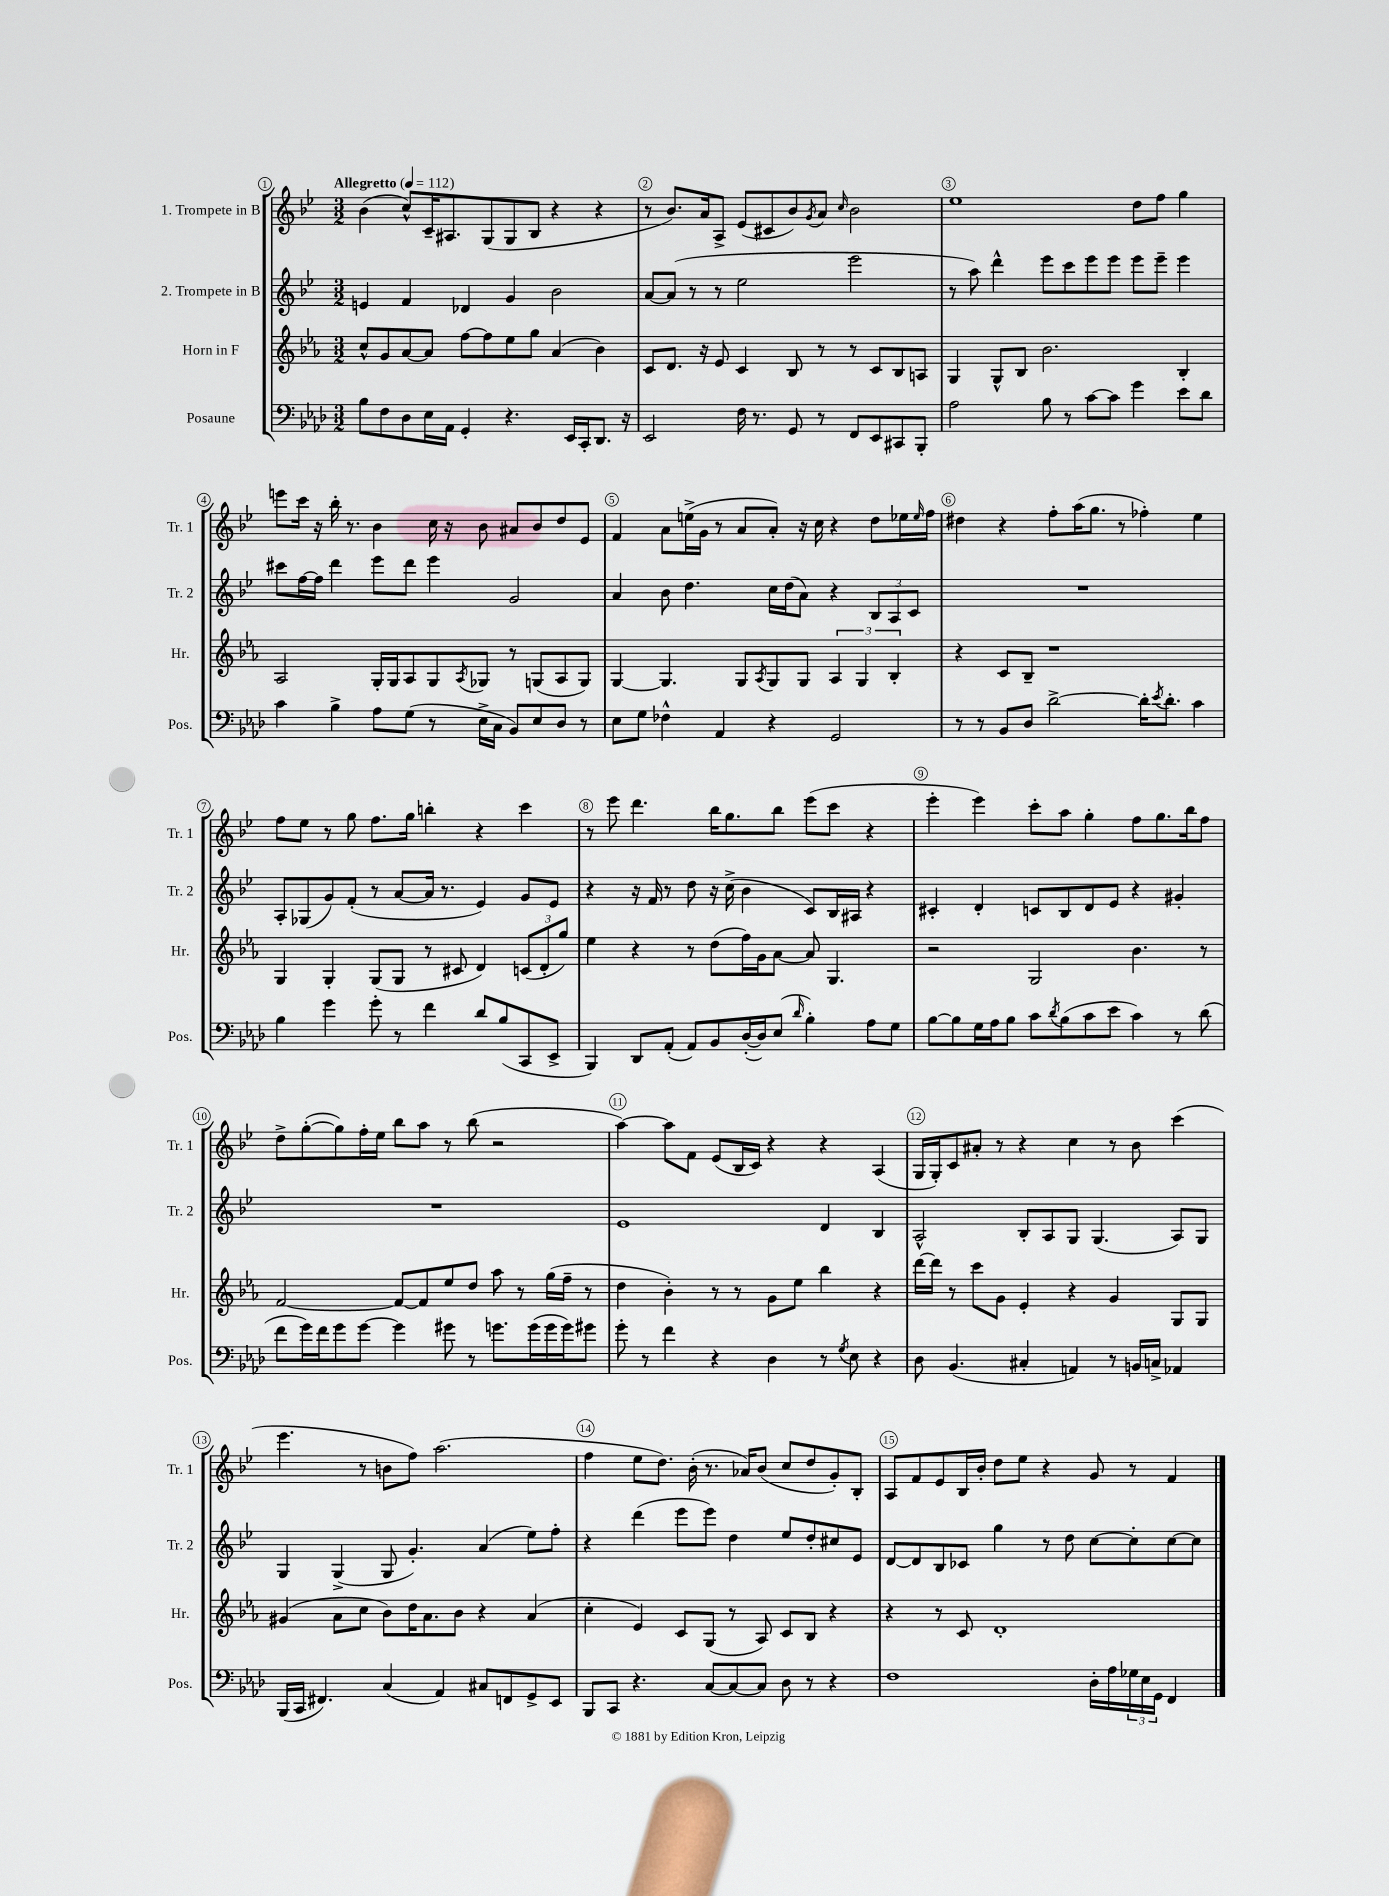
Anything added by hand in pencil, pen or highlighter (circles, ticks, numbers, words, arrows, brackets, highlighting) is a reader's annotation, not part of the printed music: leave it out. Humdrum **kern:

**kern	**kern	**kern	**kern
*part4	*part3	*part2	*part1
*staff4	*staff3	*staff2	*staff1
*I"Posaune	*I"Horn in F	*I"2. Trompete in B	*I"1. Trompete in B
*I'Pos.	*I'Hr.	*I'Tr. 2	*I'Tr. 1
*clefF4	*clefG2	*clefG2	*clefG2
*k[b-e-a-d-]	*k[b-e-a-]	*k[b-e-]	*k[b-e-]
*M3/2	*M3/2	*M3/2	*M3/2
*MM112	*MM112	*MM112	*MM112
=1	=1	=1	=1
!	!	!	!LO:TX:a:B:t=Allegretto
8B-\L	8cc^^/L	4en/	(4b-\
8F\	8g/	.	.
8D-\	[8a-/	4f/	8cc^^/L)
16E-\L	8a-/J]	.	16c~/K
16AA-\JJ	.	.	8.A#X/
4GG'/	[8ff\L	4d-X/	.
.	8ff\]	.	(8G/
4.r	8ee-\	4g/	8G/
.	8gg\J	.	8B-/J
.	(4a-/	2b-\	4r
16EE-/LL	.	.	.
16CC'/J	.	.	.
8.DD-/J	4b-\)	.	4r
16r	.	.	.
=2	=2	=2	=2
2EE-/	8c/L	[8a/L	8r
.	8.d/J	(8a/J]	8.b-/L)
.	.	8r	.
.	16r	.	16a/k
.	8e-/	8r	8A^/J
16F\	4c/	2ee-\	(8e-/L
8.r	.	.	.
.	.	.	8c#X/
8GG/	8B-/	.	8b-/)
.	.	.	8qg/
8r	8r	.	8a/J
.	.	.	16qqcc/
8FF/L	8r	2eee-\	2b-\
8EE-/	8c/L	.	.
8CC#X/	8B-/	.	.
8BBB-'/J	8An/J	.	.
=3	=3	=3	=3
2A-\	4G/	8r	1ee-
.	.	8aa\)	.
.	8G^^/L	4ddd^^\	.
.	8B-/J	.	.
8B-\	2.b-\	8eee-\L	.
8r	.	8ccc\	.
[8c\L	.	8eee-\	.
8c\J]	.	8eee-\J	.
4g\	.	8eee-\L	8dd\L
.	.	8eee-~\J	8ff\J
8e-\L	4B-'/	4eee-\	4gg\
8d-\J	.	.	.
!!LO:LB:g=z
=4	=4	=4	=4
4c\	2A-/	8ccc#X\L	8eeen\L
.	.	[16ff\L	16ccc\Jk
.	.	16ff\JJ]	16r
4B-^\	.	4ddd\	16bb-'\
.	.	.	8.r
8A-\L	16G'/LL	8eee-\L	4b-\
.	16G/J	.	.
(8G\J	8A-/	8ddd\J	.
8r	8G/	4eee-\	16cc\
.	.	.	16r
.	8qA-/	.	.
16E-^\LL	8G-X/J	.	8b-\
16C\JJ	.	.	.
8BB-/L)	8r	2g/	8a#X/L
8E-/	(8Gn/L	.	8b-/
8D-/J	8A-/	.	8dd/
8r	8G/J)	.	8e-/J
=5	=5	=5	=5
8E-\L	[4G/	4a/	4f/
8G\J	.	.	.
4F-X^^\	4.G/]	8b-\	8a\L
.	.	4.dd\	(16een^\L
.	.	.	16g\JJ
4AA-/	.	.	8r
.	8G/L	.	8a/L
.	8qA-/	.	.
4r	8G/	16cc\LL	8a'/J)
.	.	(16dd\J	.
.	8G/J	8a\J)	16r
.	.	.	16cc\
2GG/	6A-/	4r	4r
.	6G/	.	.
.	.	12B-/L	8dd\L
.	6B-'/	12A/	.
.	.	.	16ee-X\L
.	.	12c/J	.
.	.	.	16qqee-/
.	.	.	16ff\JJ
=6	=6	=6	=6
8r	4r	1.r	4dd#X\
8r	.	.	.
8BB-/L	8c/L	.	4r
8D-/J	8B-~/J	.	.
[2d-^\	1r	.	8ff'\L
.	.	.	(16aa\K
.	.	.	8.gg\J
.	.	.	8r
16d-'\KL]	.	.	4ff-X'\)
8qe-/	.	.	.
8.d-'\J	.	.	.
4c\	.	.	4ee-\
!!LO:LB:g=z
=7	=7	=7	=7
4B-\	4G/	8A'/L	8ff\L
.	.	(8G-X/	8ee-\J
4g\	4G'/	8g/)	8r
.	.	(8f'/J	8gg\
8g'\	(8G/L	8r	8.ff\L
8r	8G/J	[8a/L	.
.	.	.	16gg\Jk
4f\	8r	16a/Jk]	4bbn'\
.	.	8.r	.
.	8c#X/	.	.
8d-/L	4d/)	4e-/)	4r
(8B-/	.	.	.
8CC/	(12cn/L	8g/L	4ccc\
.	12d'/	.	.
8EE-^/J	.	8e-/J	.
.	12gg/J)	.	.
=8	=8	=8	=8
4BBB-/)	4ee-\	4r	8r
.	.	.	8eee-\
8DD-/L	4r	16r	4.ddd\
.	.	16f/	.
(8AA-'/J	.	8r	.
8AA-/L)	8r	8dd\	.
8BB-/	(8dd\L	16r	16bb-\KL
.	.	(16cc^\	8.gg\
([16D-'/L	16ff\L)	4b-\	.
16D-/J])	16g\J	.	.
(8E-/J	[8a-\J	.	8bb-\J
16qqd-/	.	.	.
4B-'\)	8a-/]	8c/L)	(8eee-\L
.	4.G/	16B-/L	8ccc\J
.	.	16A#X/JJ	.
8A-\L	.	4r	4r
8G\J	.	.	.
=9	=9	=9	=9
[8B-\L	2r	4c#X'/	4eee-'\
8B-\]	.	.	.
16G\L	.	4d'/	4eee-\)
16A-\J	.	.	.
8B-\J	.	.	.
8c\L	2G/	8cn/L	8ccc'\L
8qd-/	.	.	.
(8B-\	.	8B-/	8aa\J
8c\	.	8d/	4gg'\
8e-\J	.	8e-/J	.
4c\)	4.b-\	4r	8ff\L
.	.	.	8.gg\
8r	.	4g#X'/	.
.	.	.	16bb-\k
(8d-\	8r	.	8ff\J
!!LO:LB:g=z
=10	=10	=10	=10
8f\L	[2f/	1.r	8dd^\L
16g\L)	.	.	([8gg'\
16f\J	.	.	.
8g\	.	.	8gg\])
[8g\J	.	.	16ff'\L
.	.	.	16ee-\JJ
4g\]	8f/L_	.	8bb-\L
.	8f/]	.	8aa\J
8g#X\	8ee-/	.	8r
8r	8dd/J	.	(8bb-\
8.gn\L	8aa-\	.	2r
.	8r	.	.
(16g\L	.	.	.
16g\	(16gg\LL	.	.
16g\J)	16ff~\JJ	.	.
8g#X\J	8r	.	.
=11	=11	=11	=11
8g'\	4dd\	1e-	[4aa\)
8r	.	.	.
4f\	4b-'\)	.	8aa\L]
.	.	.	8f\J
4r	8r	.	(8e-/L
.	8r	.	16B-/L
.	.	.	16c/JJ)
4D-\	8g\L	.	4r
.	8ee-\J	.	.
8r	4bb-\	4d/	4r
8qG/	.	.	.
8E-\	.	.	.
4r	4r	4B-/	(4A/
=12	=12	=12	=12
8D-\	[16ddd\LL	2A^^/	16G/LL
.	16ddd\JJ]	.	16G'/J)
(4.BB-/	8r	.	8c/
.	8ccc\L	.	8a#X'/J
.	8g\J	.	8r
4C#X'/	4e-'/	8B-'/L	4r
.	.	8A/	.
4AAn/)	4r	8G/J	4cc\
.	.	(4.G/	.
8r	4g/	.	8r
16BBn/LL	.	.	8b-\
16Cn^/JJ	.	.	.
4AA-X/	8G/L	8A/L)	(4ccc\
.	8G/J	8G/J	.
!!LO:LB:g=z
=13	=13	=13	=13
(16BBB-/LL	(4g#X/	4G/	4.eee-\
16CC/JJ	.	.	.
4.FF#X/)	.	.	.
.	8a-\L	(4G^/	.
.	8cc\J	.	8r
(4C/	8b-\L)	8G/	8bn\L
.	16dd\K	4.g'/)	8ff\J)
.	8.a-\	.	.
4AA-/)	.	.	(2.aa\
.	8b-\J	.	.
8C#X/L	4r	(4a/	.
8FFn/	.	.	.
8GG^/	(4a-/	8ee-\L)	.
8EE-/J	.	8ff'\J	.
=14	=14	=14	=14
8BBB-/L	4cc'\	4r	4ff\
8CC/J	.	.	.
4.r	4e-/)	(4ddd\	8ee-\L
.	.	.	8.dd\J)
.	8c/L	8eee-\L	.
.	.	.	(16b-'\
[8C/L	(8G/J	8eee-\J)	8.r
8C/_	8r	4dd\	.
.	.	.	16a-X/KL)
8C/J]	8A-/)	.	(8b-/J
8D-\	8c/L	8ee-/L	8cc/L
8r	8B-/J	8dd'/	8dd/
4r	4r	8cc#X/	8g'/)
.	.	8e-/J	8B-'/J
=15	=15	=15	=15
1F	4r	[8d/L	8A/L
.	.	8d/]	8f/
.	8r	8B-/	8e-/
.	8c/	8c-X/J	16B-/L
.	.	.	16b-'/JJ
.	1d'	4gg\	8dd\L
.	.	.	8ee-\J
.	.	8r	4r
.	.	8dd\	.
16D-'\LL	.	[8cc\L	8g/
16A-\	.	.	.
24G-X\	.	8cc'\]	8r
24E-\	.	.	.
24GG\JJ	.	.	.
4FF/	.	[8cc\	4f/
.	.	8cc\J]	.
==	==	==	==
*-	*-	*-	*-
